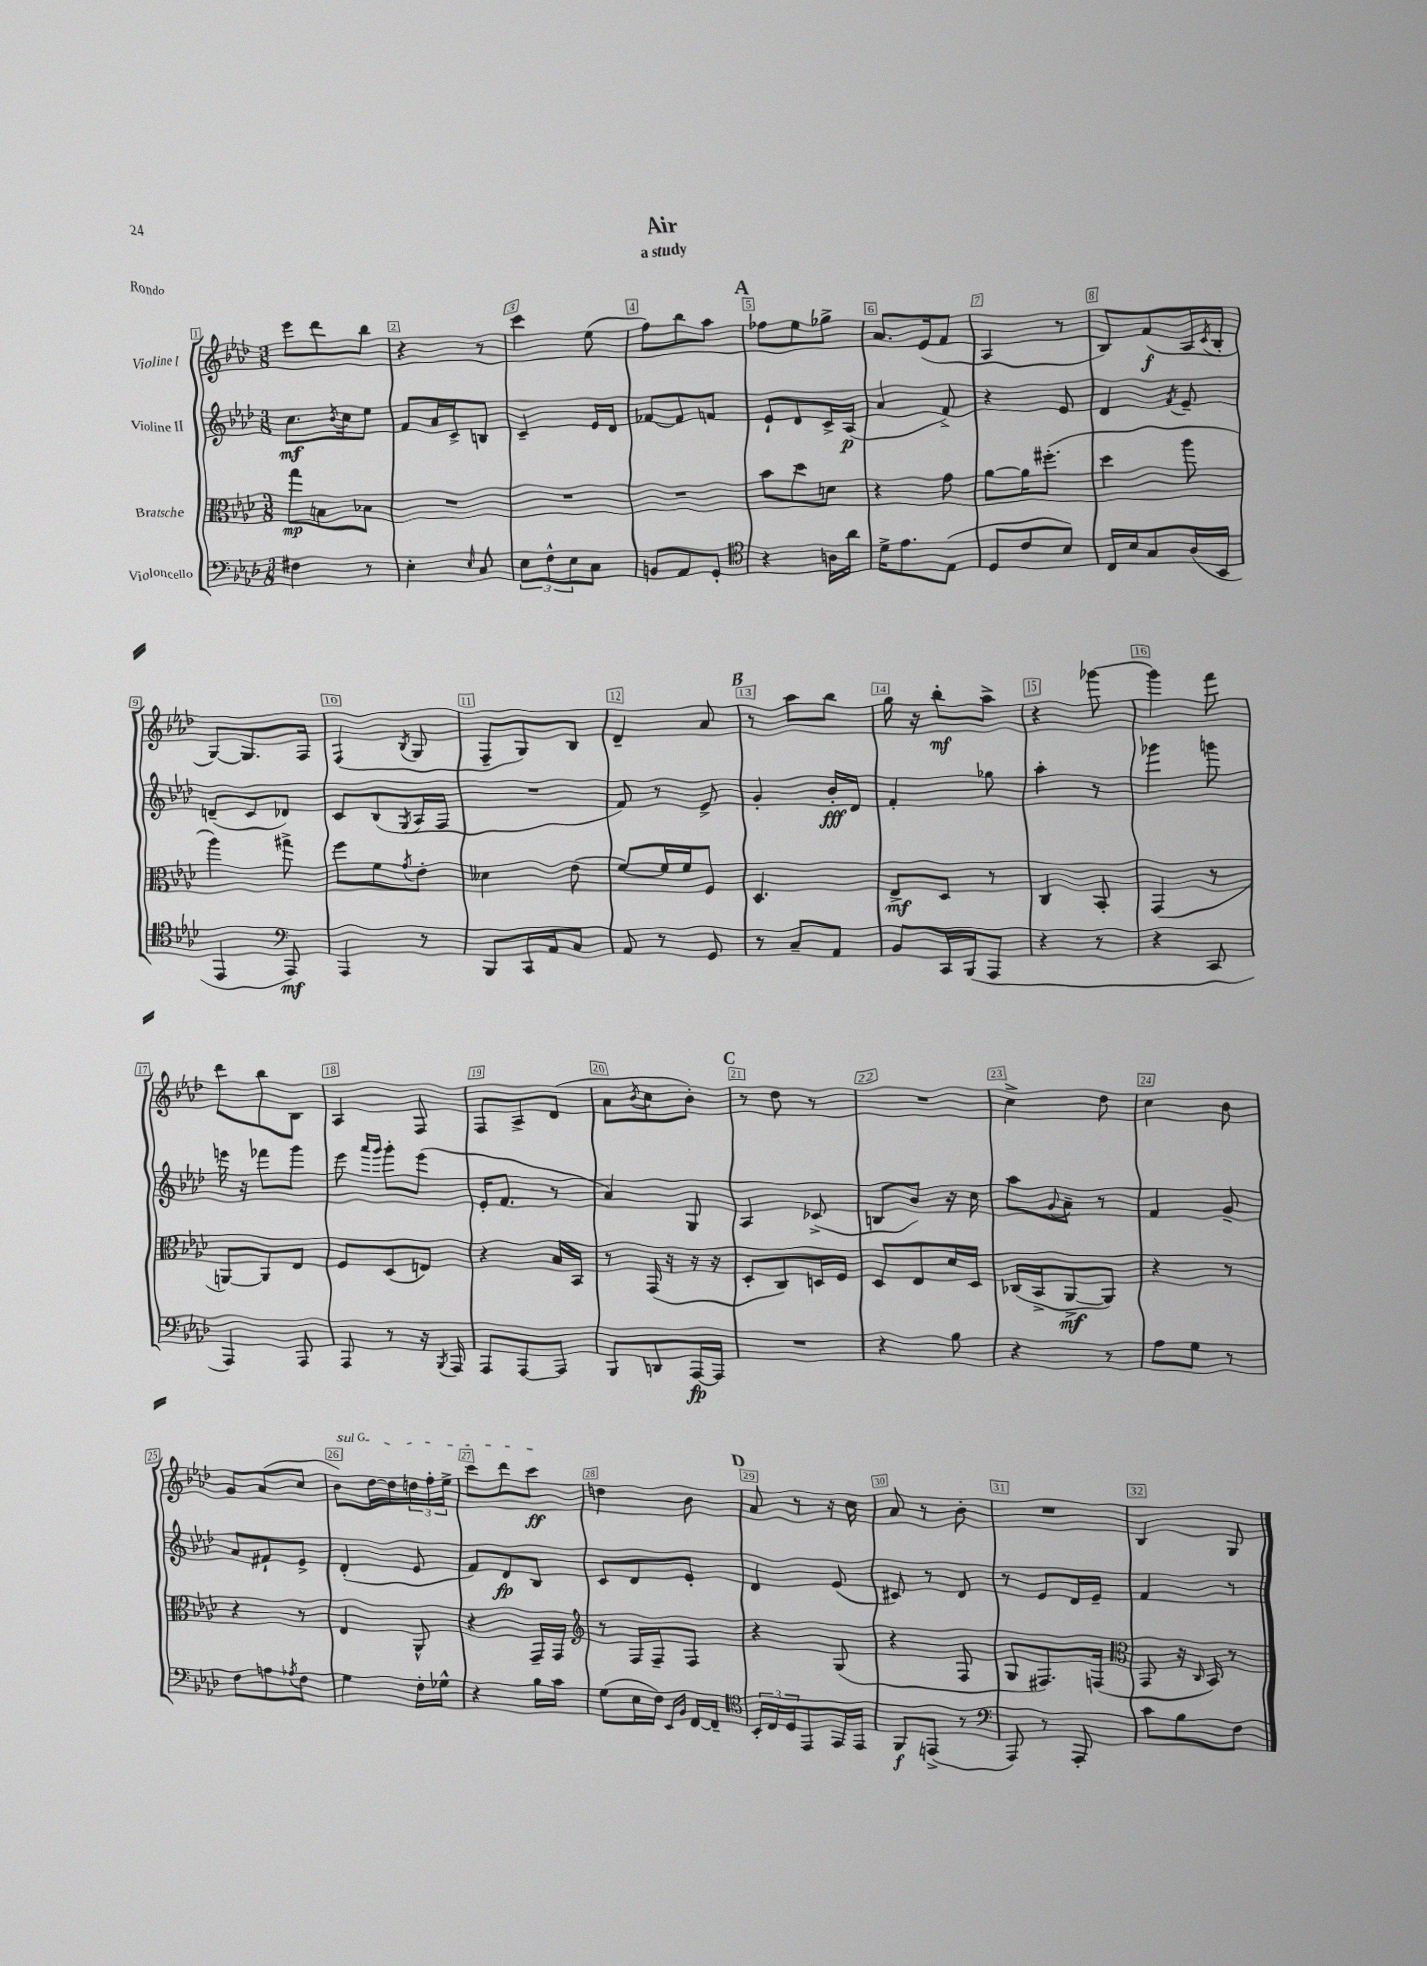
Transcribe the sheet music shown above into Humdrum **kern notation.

**kern	**dynam	**kern	**dynam	**kern	**dynam	**kern	**dynam
*part4	*part4	*part3	*part3	*part2	*part2	*part1	*part1
*staff4	*staff4	*staff3	*staff3	*staff2	*staff2	*staff1	*staff1
*I"Violoncello	*	*I"Bratsche	*	*I"Violine II	*	*I"Violine I	*
*clefF4	*	*clefC3	*	*clefG2	*	*clefG2	*
*k[b-e-a-d-]	*	*k[b-e-a-d-]	*	*k[b-e-a-d-]	*	*k[b-e-a-d-]	*
*M3/8	*	*M3/8	*	*M3/8	*	*M3/8	*
=1	=1	=1	=1	=1	=1	=1	=1
4F#X\	.	8gg\L	mp	8.cc\L	mf	8eee-\L	.
.	.	8Bn\	.	.	.	8ddd-\	.
.	.	.	.	8qb-/	.	.	.
.	.	.	.	16cc\k	.	.	.
8r	.	8B-X\J	.	8ee-\J	.	8bb-\J	.
=2	=2	=2	=2	=2	=2	=2	=2
4E-'\	.	4.r	.	8f/L	.	4r	.
.	.	.	.	16a-/L	.	.	.
.	.	.	.	16c^/J	.	.	.
16qqE-/	.	.	.	.	.	.	.
8C/	.	.	.	8Bn/J	.	8r	.
=3	=3	=3	=3	=3	=3	=3	=3
12E-\L	.	4.r	.	4c~/	.	4ccc\	.
12F^^\	.	.	.	.	.	.	.
12E-\	.	.	.	.	.	.	.
8C\J	.	.	.	16e-/LL	.	(8ee-\	.
.	.	.	.	16d-/JJ	.	.	.
=4	=4	=4	=4	=4	=4	=4	=4
8BBn/L	.	4.r	.	[8f-X/L	.	8ff\L)	.
8AA-/	.	.	.	8f-/]	.	8bb-\	.
8GG'/J	.	.	.	8fn/J	.	8aa-\J	.
!!LO:REH:place=s1:t=A
=5	=5	=5	=5	=5	=5	=5	=5
*clefC4	*	*	*	*	*	*	*
4r	.	8b-\L	.	8e-`/L	.	8ff-X\L	.
.	.	8dd-\	.	8d-/	.	8ee-\	.
16An\LL	.	8dn\J	.	16c^/L	.	8gg-X^\J	.
16a-\JJ	.	.	.	(16A-/JJ	p	.	.
=6	=6	=6	=6	=6	=6	=6	=6
16d-^\KL	.	4r	.	4a-/	.	8.a-/L	.
8.e-\	.	.	.	.	.	.	.
.	.	.	.	.	.	(16e-/k	.
(8E-\J	.	8g\	.	8f^/)	.	8f/J	.
=7	=7	=7	=7	=7	=7	=7	=7
8D-/L	.	[8a-\L	.	4r	.	4A-/	.
8c/	.	16a-\K]	.	.	.	.	.
.	.	(8.ff#X'\J	.	.	.	.	.
8B-/J)	.	.	.	8e-/	.	8r	.
=8	=8	=8	=8	=8	=8	=8	=8
16C/LL	.	4dd-\	.	4d-/	.	8B-/L)	.
16B-/J	.	.	.	.	.	.	.
8G/	.	.	.	.	.	(8f/	f
.	.	.	.	8qf/	.	.	.
(16A-/L	.	8aa-\	.	8e-~/	.	16A-/L	.
.	.	.	.	.	.	8qc/	.
16BB-/JJ	.	.	.	.	.	16B-'/JJ	.
!!LO:LB:g=z
=9	=9	=9	=9	=9	=9	=9	=9
4EE-/	.	4aa-\)	.	(8dn~/L	.	[8G/L)	.
.	.	.	.	8c/	.	8.G/]	.
*clefF4	*	*	*	*	*	*	*
8AAA-/)	mf	8gg#X^\	.	8d-X/J)	.	.	.
.	.	.	.	.	.	16F/Jk	.
=10	=10	=10	=10	=10	=10	=10	=10
4AAA-/	.	8ff\L	.	8c/L	.	(4F/	.
.	.	8f\	.	(8B-/	.	.	.
.	.	8qg/	.	8qG/	.	8qB-/	.
8r	.	8e-'\J	.	16A-/L	.	8G/	.
.	.	.	.	16F/JJ	.	.	.
=11	=11	=11	=11	=11	=11	=11	=11
8BBB-/L	.	4d--X\	.	4.r	.	8F~/L	.
16CC/L	.	.	.	.	.	8G/)	.
16AA-/J	.	.	.	.	.	.	.
8C/J	.	(8e-\	.	.	.	8B-/J	.
=12	=12	=12	=12	=12	=12	=12	=12
8AA-/	.	[8f/L)	.	8f/)	.	4d-~/	.
8r	.	16f/L]	.	8r	.	.	.
.	.	16f/J	.	.	.	.	.
8GG/	.	8F/J	.	8e-^/	.	8a-/	.
!!LO:REH:place=s1:t=B
=13	=13	=13	=13	=13	=13	=13	=13
8r	.	4.D-/	.	4g'/	.	8r	.
8C~/L	.	.	.	.	.	8aa-\L	.
8AA-/J	.	.	.	16b-'/LL	fff	8bb-\J	.
.	.	.	.	16d-/JJ	.	.	.
=14	=14	=14	=14	=14	=14	=14	=14
8BB-/L	.	8E-^/L	mf	4f'/	.	16gg\	.
.	.	.	.	.	.	16r	.
16CC/L	.	8D-/J	.	.	.	8bb-'\L	mf
(16BBB-/J	.	.	.	.	.	.	.
8AAA-/J	.	8r	.	8gg-X\	.	8aa-^\J	.
=15	=15	=15	=15	=15	=15	=15	=15
4r	.	4C/	.	4aa-'\	.	4r	.
8r	.	8BB-'/	.	8r	.	[8ggg-X\	.
=16	=16	=16	=16	=16	=16	=16	=16
4r	.	(4GG/	.	4ggg-X\	.	4ggg-\]	.
8CC/	.	8r	.	8gggn\	.	8fff\	.
!!LO:LB:g=z
=17	=17	=17	=17	=17	=17	=17	=17
4AAA-/)	.	[8AAn/L)	.	16eeen\	.	8ddd-\L	.
.	.	.	.	16r	.	.	.
.	.	8AA/]	.	8fff-X\L	.	8bb-\	.
8AAA-/	.	8E-/J	.	8ggg\J	.	8B-\J	.
=18	=18	=18	=18	=18	=18	=18	=18
8AAA-/	.	8F/L	.	8eee-\	.	4A-/	.
.	.	.	.	16qqaaa-/LL	.	.	.
.	.	.	.	16qqggg/JJ	.	.	.
8r	.	(8D-/	.	8ggg'\L	.	.	.
16r	.	8En/J)	.	(8eee-\J	.	8F/	.
8qBBB-/	.	.	.	.	.	.	.
16AAA-/	.	.	.	.	.	.	.
=19	=19	=19	=19	=19	=19	=19	=19
8AAA-/L	.	4r	.	16e-'/KL	.	8F/L	.
.	.	.	.	8.f/J	.	.	.
[8AAA-/	.	.	.	.	.	8A-^/	.
8AAA-/J]	.	16B-/LL	.	8r	.	(8d-/J	.
.	.	16BB-/JJ	.	.	.	.	.
=20	=20	=20	=20	=20	=20	=20	=20
8BBB-/L	.	8r	.	4a-/)	.	8a-\L	.
.	.	.	.	.	.	8qb-/	.
8DDn/	.	(16GG/	.	.	.	8cc\	.
.	.	16r	.	.	.	.	.
[16AAA-/L	fp	16r	.	8G/	.	8b-'\J)	.
16AAA-/JJ]	.	16r	.	.	.	.	.
!!LO:REH:place=s1:t=C
=21	=21	=21	=21	=21	=21	=21	=21
4.r	.	8D-'/L	.	4A-/	.	8r	.
.	.	8C/)	.	.	.	8dd-\	.
.	.	16Dn/L	.	(8c-X^/	.	8r	.
.	.	16F/JJ	.	.	.	.	.
=22	=22	=22	=22	=22	=22	=22	=22
4r	.	8D-/L	.	8Bn/L	.	4.r	.
.	.	8E-/	.	8b-/J)	.	.	.
8B-\	.	16d-/L	.	16r	.	.	.
.	.	16D-/JJ	.	16cc\	.	.	.
=23	=23	=23	=23	=23	=23	=23	=23
4r	.	(16C-X/LL	.	8aa-\L	.	4cc^\	.
.	.	16BB-^/J	.	.	.	.	.
.	.	.	.	8qqg/	.	.	.
.	.	[8AA-^/	mf	8a-~\J	.	.	.
8r	.	8AA-/J])	.	8r	.	8dd-\	.
=24	=24	=24	=24	=24	=24	=24	=24
8A-\L	.	4r	.	4f/	.	4cc\	.
8G\J	.	.	.	.	.	.	.
8r	.	8r	.	8g~/	.	8b-\	.
!!LO:LB:g=z
=25	=25	=25	=25	=25	=25	=25	=25
8F\L	.	4r	.	8a-/L	.	8g/L	.
8An\	.	.	.	8f#X`/	.	(8a-/	.
8qA-X/	.	.	.	.	.	.	.
8F\J	.	8r	.	8e-^/J	.	8cc/J	.
=26	=26	=26	=26	=26	=26	=26	=26
!	!	!	!	!	!	!LO:TX:a:i:t=sul G	!
4G\	.	4E-/	.	(4d-'/	.	8b-\L)	.
.	.	.	.	.	.	[16dd-\L	.
.	.	.	.	.	.	16dd-\]	.
16F'\LL	.	8AA-^^/	.	8e-/	.	24ddn\	.
.	.	.	.	.	.	24ff'\	.
16G-X^^\JJ	.	.	.	.	.	.	.
.	.	.	.	.	.	24ee-^\JJ	.
=27	=27	=27	=27	=27	=27	=27	=27
4r	.	4r	.	8f/L)	.	8ccc\L	.
.	.	.	.	8d-/	fp	8ddd-\	.
16B-\LL	.	16GG~/LL	.	8B-/J	.	8ccc\J	ff
16c\JJ	.	16GG/JJ	.	.	.	.	.
=28	=28	=28	=28	=28	=28	=28	=28
*	*	*clefG2	*	*	*	*	*
(8G\L	.	8r	.	8c/L	.	4ddn\	.
16E-\L	.	16F/LL	.	8d-/	.	.	.
16F\JJ)	.	16F~/J	.	.	.	.	.
16qqEE-/LL	.	.	.	.	.	.	.
16qqBB-/JJ	.	.	.	.	.	.	.
[16FF/LL	.	8F/J	.	8e-'/J	.	8b-\	.
16FF~/JJ]	.	.	.	.	.	.	.
!!LO:REH:place=s1:t=D
=29	=29	=29	=29	=29	=29	=29	=29
*clefC4	*	*	*	*	*	*	*
24BB-'/LL	.	4r	.	4d-/	.	8a-/	.
24C/	.	.	.	.	.	.	.
24D-/J	.	.	.	.	.	.	.
8EE-/	.	.	.	.	.	8r	.
16EE-/L	.	(8G/	.	(8e-/	.	16r	.
16EE-/JJ	.	.	.	.	.	16cc\	.
=30	=30	=30	=30	=30	=30	=30	=30
8FF/L	f	4r	.	8c#X/)	.	8a-/	.
(8EEn^/J	.	.	.	8r	.	8r	.
8r	.	8F/	.	8d-/	.	8b-'\	.
=31	=31	=31	=31	=31	=31	=31	=31
*clefF4	*	*	*	*	*	*	*
8AAA-/)	.	8G/L	.	8r	.	4.r	.
8r	.	8.F#X/)	.	8e-/L	.	.	.
8AAA-'/	.	.	.	16d-/L	.	.	.
.	.	(16Fn/Jk	.	16e-~/JJ	.	.	.
=32	=32	=32	=32	=32	=32	=32	=32
*	*	*clefC3	*	*	*	*	*
8c\L	.	8GG/	.	4f/	.	4B-/	.
8B-\	.	16r	.	.	.	.	.
.	.	16qqC/	.	.	.	.	.
.	.	16BB-/)	.	.	.	.	.
8F\J	.	8r	.	8r	.	8G/	.
==	==	==	==	==	==	==	==
*-	*-	*-	*-	*-	*-	*-	*-
